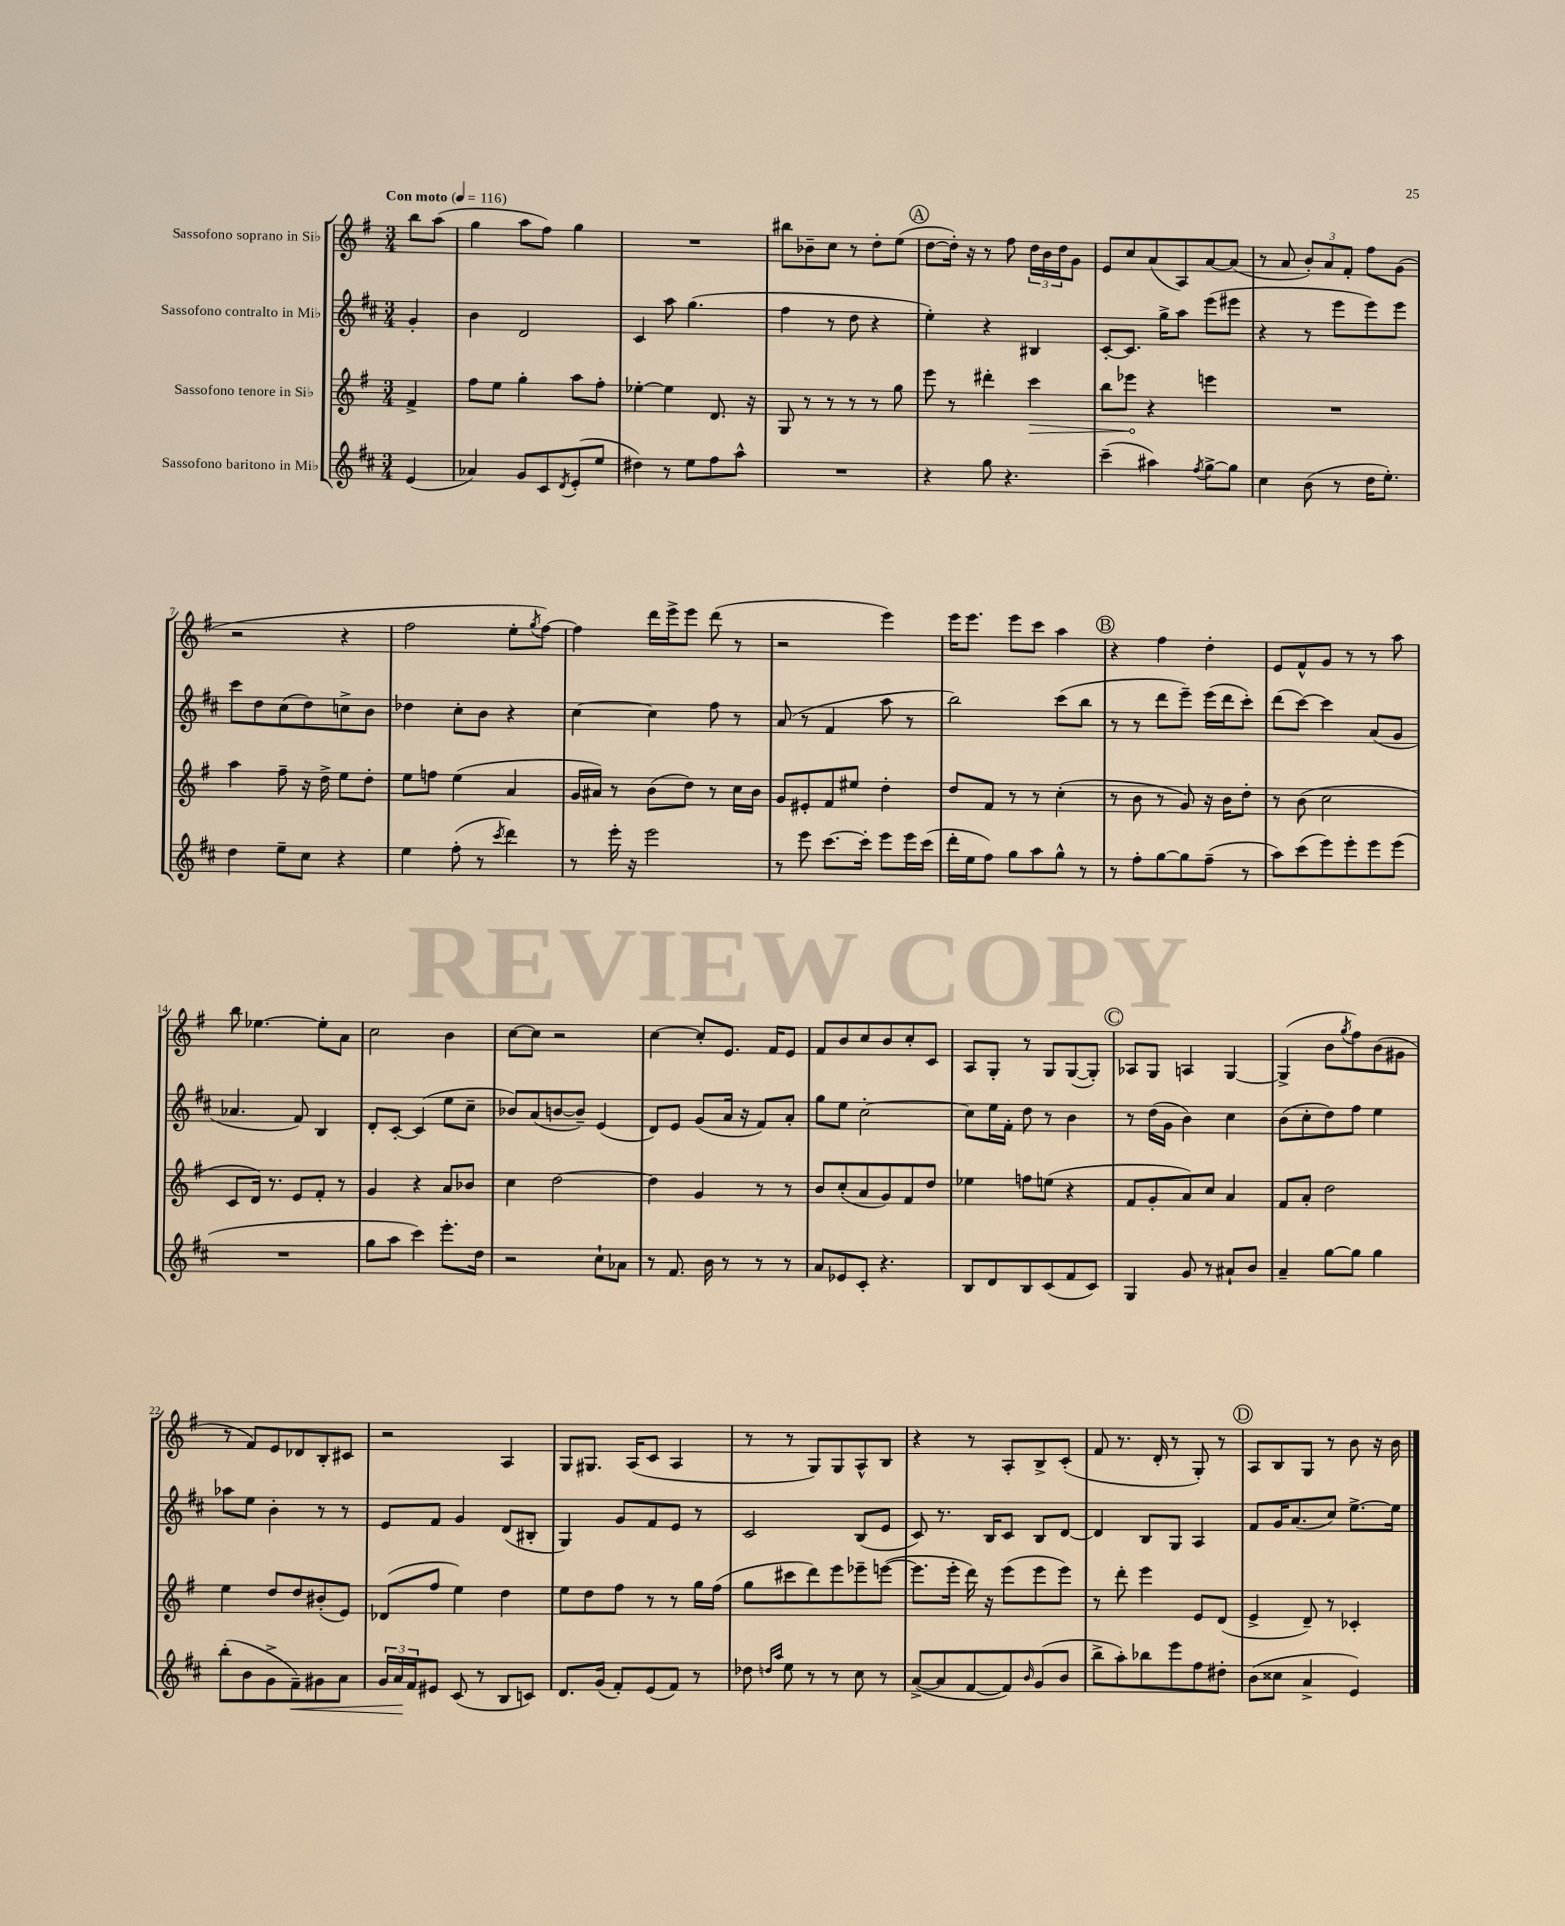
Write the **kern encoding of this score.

**kern	**dynam	**kern	**dynam	**kern	**kern
*part4	*part4	*part3	*part3	*part2	*part1
*staff4	*staff4	*staff3	*staff3	*staff2	*staff1
*I"Sassofono baritono in Mi♭	*	*I"Sassofono tenore in Si♭	*	*I"Sassofono contralto in Mi♭	*I"Sassofono soprano in Si♭
*clefG2	*	*clefG2	*	*clefG2	*clefG2
*k[f#c#]	*	*k[f#]	*	*k[f#c#]	*k[f#]
*M3/4	*	*M3/4	*	*M3/4	*M3/4
*MM116	*	*MM116	*	*MM116	*MM116
=	=	=	=	=	=
!	!	!	!	!	!LO:TX:a:B:t=Con moto
(4e/	.	4f#^/	.	4g'/	8bb\L
.	.	.	.	.	(8aa\J
=1	=1	=1	=1	=1	=1
4a-X/)	.	8ff#\L	.	4b\	4gg\
.	.	8ee\J	.	.	.
8g/L	.	4gg'\	.	2d/	8aa\L
8c#/	.	.	.	.	8ff#\J)
8qd/	.	.	.	.	.
(8e'/	.	8aa\L	.	.	4gg\
8ee/J	.	8ff#'\J	.	.	.
=2	=2	=2	=2	=2	=2
4dd#X\)	.	[4ee-X'\	.	4c#/	2.r
8r	.	4ee-\]	.	8aa\	.
8ee\L	.	.	.	(4.gg\	.
8ff#\	.	8.d/	.	.	.
8aa^^\J	.	.	.	.	.
.	.	16r	.	.	.
=3	=3	=3	=3	=3	=3
2.r	.	8G/	.	4ff#\	8bb#X\L
.	.	8r	.	.	8b-X~\
.	.	8r	.	8r	8cc\J
.	.	8r	.	8dd\	8r
.	.	8r	.	4r	8dd'\L
.	.	8gg\	.	.	(8ee\J
!!LO:REH:place=s1:t=A
=4	=4	=4	=4	=4	=4
4r	.	8eee\	.	4ee'\)	[8dd\L
.	.	8r	.	.	16dd'\Jk])
.	.	.	.	.	16r
8gg\	.	4ddd#X'\	.	4r	8r
4.r	.	.	.	.	8ff#\
!	!	!	!LO:HP:b	!	!
.	.	4ccc\	>	4B#X/	24dd\LL
.	.	.	.	.	24b\
.	.	.	.	.	24dd\J
.	.	.	.	.	8g\J
=5	=5	=5	=5	=5	=5
(4ccc#~\	.	8bb\L	.	[8c#'/L	8e/L
.	.	8eee-X\J	.	8.c#/J]	8cc/
4aa#X\)	.	4r	]	.	(8a/
.	.	.	.	16gg^\KL	.
.	.	.	.	8aa\J	8A/)
8qff#/	.	.	.	.	.
[8gg^\L	.	4eeen\	.	(8eee\L	[8a/
8gg\J]	.	.	.	8eee#X\J	(8a/J]
=6	=6	=6	=6	=6	=6
4cc#\	.	2.r	.	4r	8r
.	.	.	.	.	8a/
(8b\	.	.	.	8r	12b'/L)
.	.	.	.	.	12a/
8r	.	.	.	8eee\L	.
.	.	.	.	.	12f#'/J
16dd\KL	.	.	.	8eee\)	8ff#\L
8.ee'\J)	.	.	.	.	.
.	.	.	.	8eee\J	(8g\J
!!LO:LB:g=z
=7	=7	=7	=7	=7	=7
4dd\	.	4aa\	.	8ccc#\L	2r
.	.	.	.	8dd\	.
8ee~\L	.	8ff#~\	.	(8cc#\	.
8cc#\J	.	16r	.	8dd\)	.
.	.	16dd^\	.	.	.
4r	.	8ee\L	.	8ccn^\	4r
.	.	8dd'\J	.	8b\J	.
=8	=8	=8	=8	=8	=8
4ee\	.	8ee\L	.	4dd-X\	2ff#\
.	.	8ffn\J	.	.	.
(8ff#'\	.	(4ee\	.	8cc#'\L	.
8r	.	.	.	8b\J	.
8qccc#/	.	.	.	.	.
4ddd\)	.	4a/	.	4r	8ee'\L
.	.	.	.	.	8qgg/
.	.	.	.	.	[8ff#\J)
=9	=9	=9	=9	=9	=9
8r	.	16g/LL	.	[4cc#\	4ff#\]
.	.	16a#X/JJ)	.	.	.
16eee'\	.	8r	.	.	.
16r	.	.	.	.	.
2eee\	.	(8b\L	.	4cc#\]	16ddd\LL
.	.	.	.	.	16eee^\J
.	.	8dd\J)	.	.	8eee\J
.	.	8r	.	8ff#\	(8ddd\
.	.	16cc\LL	.	8r	8r
.	.	16b\JJ	.	.	.
=10	=10	=10	=10	=10	=10
8r	.	8g/L	.	(8a/	2r
8eee\	.	8e#X'/	.	8r	.
[8.ccc#\L	.	8f#/	.	4f#/	.
.	.	8ee#X/J	.	.	.
16ccc#'\Jk]	.	.	.	.	.
8eee\L	.	4dd'\	.	8aa\	4eee\)
16eee\L	.	.	.	8r	.
(16ccc#\JJ	.	.	.	.	.
=11	=11	=11	=11	=11	=11
16ddd'\LL	.	8dd/L	.	2bb\)	16eee\KL
16ee\J	.	.	.	.	8.eee\J
8ff#\J)	.	8f#/J	.	.	.
8gg\L	.	8r	.	.	8eee\L
8aa\	.	8r	.	.	8ccc\J
8gg^^\J	.	(4cc'\	.	(8ccc#\L	4aa\
8r	.	.	.	8bb\J	.
!!LO:REH:place=s1:t=B
=12	=12	=12	=12	=12	=12
8r	.	8r	.	8r	4r
8ff#'\L	.	8b\	.	8r	.
[8gg\	.	8r	.	8ddd\L	4ff#\
8gg\]	.	8g/)	.	8eee~\J)	.
(8ff#~\J	.	16r	.	(16eee\LL	4dd'\
.	.	16b\KL	.	16ddd\J	.
8r	.	8dd'\J	.	8ccc#'\J)	.
=13	=13	=13	=13	=13	=13
8aa\L)	.	8r	.	(8ddd\L	8e/L
(8ccc#\	.	(8b\	.	[8ccc#\J)	8f#^^/
8eee\)	.	2cc\	.	4ccc#\]	8g/J
8eee'\	.	.	.	.	8r
8eee\	.	.	.	(8a/L	8r
(8eee\J	.	.	.	8g/J	8aa\
!!LO:LB:g=z
=14	=14	=14	=14	=14	=14
2.r	.	8c/L	.	4.a-X/	8bb\
.	.	16d/Jk)	.	.	[4.ee-X\
.	.	8.r	.	.	.
.	.	8e/L	.	8f#/)	.
.	.	8f#'/J	.	4B/	8ee-'\L]
.	.	8r	.	.	8a\J
=15	=15	=15	=15	=15	=15
8gg\L	.	4g/	.	8d'/L	2cc\
8aa\J	.	.	.	[8c#'/J	.
4ccc#\)	.	4r	.	(4c#/]	.
8.eee'\L	.	8a/L	.	8ee\L	4b\
.	.	8b-X/J	.	8cc#~\J	.
16dd\Jk	.	.	.	.	.
=16	=16	=16	=16	=16	=16
2r	.	4cc\	.	8b-X/L)	[8cc\L
.	.	.	.	(8a/	8cc\J]
.	.	[2dd\	.	[8bn/	2r
.	.	.	.	8b~/J])	.
8cc#`\L	.	.	.	(4e/	.
8a-X\J	.	.	.	.	.
=17	=17	=17	=17	=17	=17
8r	.	4dd\]	.	8d/L)	[4cc\
8.f#/	.	.	.	8e/J	.
.	.	4g/	.	(8g/L	8cc'/L]
16b\	.	.	.	.	.
8r	.	.	.	16a/Jk	8.e/J
.	.	.	.	16r	.
8r	.	8r	.	8f#/L)	.
.	.	.	.	.	16f#/KL
8r	.	8r	.	8a'/J	8e/J
=18	=18	=18	=18	=18	=18
8a/L	.	8b/L	.	8gg\L	8f#/L
8e-X/	.	(8cc'/	.	8ee\J	8b/
8c#'/J	.	8a/	.	[2cc#'\	8cc/
4.r	.	8g/)	.	.	8b/
.	.	8f#/	.	.	8cc'/
.	.	8dd/J	.	.	8c/J
=19	=19	=19	=19	=19	=19
8B/L	.	4ee-X\	.	8cc#\L]	8A/L
8d/	.	.	.	16ee\L	8G'/J
.	.	.	.	16f#'\JJ	.
8B/	.	8ffn\L	.	8dd\	8r
(8c#/	.	(8een\J	.	8r	8G/L
8f#/	.	4r	.	4b\	([8G/
8c#/J)	.	.	.	.	8G'/J])
!!LO:REH:place=s1:t=C
=20	=20	=20	=20	=20	=20
4G/	.	8f#/L	.	8r	8A-X/L
.	.	8g'/	.	(16dd\LL	8G/J
.	.	.	.	16g\JJ	.
8g/	.	8a/)	.	4b\)	4An/
8r	.	8cc/J	.	.	.
8a#X`/L	.	4a/	.	4cc#\	[4G/
8b/J	.	.	.	.	.
=21	=21	=21	=21	=21	=21
4a~/	.	8f#/L	.	(8b\L	(4G^/]
.	.	8a'/J	.	8cc#'\	.
[8gg\L	.	2dd\	.	8dd\)	8b\L
.	.	.	.	.	8qgg/
8gg\J]	.	.	.	8ff#\J	8ff#\)
4gg\	.	.	.	4ee\	(8b\
.	.	.	.	.	8g#X\J
!!LO:LB:g=z
=22	=22	=22	=22	=22	=22
(8bb'\L	.	4ee\	.	8aa-X\L	8r
8b\	.	.	.	8ee\J	8f#/L)
8g^\	.	8dd/L	.	4b'\	8e/
!	!LO:HP:b	!	!	!	!
8f#~\)	<	8dd/	.	.	8d-X/
8g#X\	.	(8b#X'/	.	8r	8B'/
8a\J	.	8e/J)	.	8r	8c#X/J
=23	=23	=23	=23	=23	=23
24g/LL	.	(8d-X/L	.	8e/L	2r
24a/	.	.	.	.	.
24f#/J	[	.	.	.	.
8e#X/J	.	8ff#/J	.	8f#/J	.
(8c#/	.	4ee\)	.	4g/	.
8r	.	.	.	.	.
8B/L	.	4dd\	.	(8d/L	4A/
8cn/J)	.	.	.	8B#X'/J	.
=24	=24	=24	=24	=24	=24
8.d/L	.	8ee\L	.	4G/)	8G/L
.	.	8dd\	.	.	8.G#X/J
(16g/Jk	.	.	.	.	.
8f#'/L)	.	8ff#\J	.	8g/L	.
.	.	.	.	.	(16A/KL
(8e/	.	8r	.	8f#/	8c/J
8f#/J)	.	8r	.	8e/J	4A/
8r	.	16gg\LL	.	8r	.
.	.	(16ff#\JJ	.	.	.
=25	=25	=25	=25	=25	=25
8dd-X\	.	8gg\L	.	2c#/	8r
16qqddn/LL	.	.	.	.	.
16qqaa/JJ	.	.	.	.	.
8ee\	.	8ccc#X\	.	.	8r
8r	.	8ddd\)	.	.	8G/L)
8r	.	8eee\	.	.	8G/
8cc#\	.	8eee-X~\	.	(8B/L	8A^^/
8r	.	([8eeen\J	.	8e/J	8B/J
=26	=26	=26	=26	=26	=26
([8a^/L	.	8.eee\L]	.	8c#/)	4r
8a/]	.	.	.	8.r	.
.	.	16eee'\Jk	.	.	.
[8f#/	.	16ddd\)	.	.	8r
.	.	16r	.	16B/KL	.
8f#/])	.	(8eee\L	.	8c#/J	8A'/L
16qqb/	.	.	.	.	.
(8g/	.	8eee\	.	8B/L	8B^/
8b/J	.	8eee\J)	.	[8d/J	(8c'/J
=27	=27	=27	=27	=27	=27
8bb^\L	.	8r	.	4d/]	8f#/
8aa'\)	.	8ddd'\	.	.	8.r
8bb-X\	.	4eee\	.	8B/L	.
.	.	.	.	.	16d'/
8eee\	.	.	.	8G/J	8r
8ff#\	.	8e/L	.	4A/	8G'/)
8dd#X'\J	.	(8d/J	.	.	8r
!!LO:REH:place=s1:t=D
=28	=28	=28	=28	=28	=28
(8b\L	.	4e^/	.	8f#/L	8A/L
8cc##X\J	.	.	.	16g/K	8B/
.	.	.	.	(8.a/	.
4a^/	.	8d~/)	.	.	8G/J
.	.	8r	.	8cc#/J)	8r
4e/)	.	4c-X'/	.	[8.ee^\L	8b\
.	.	.	.	.	16r
.	.	.	.	16ee\Jk]	16b\
==	==	==	==	==	==
*-	*-	*-	*-	*-	*-
